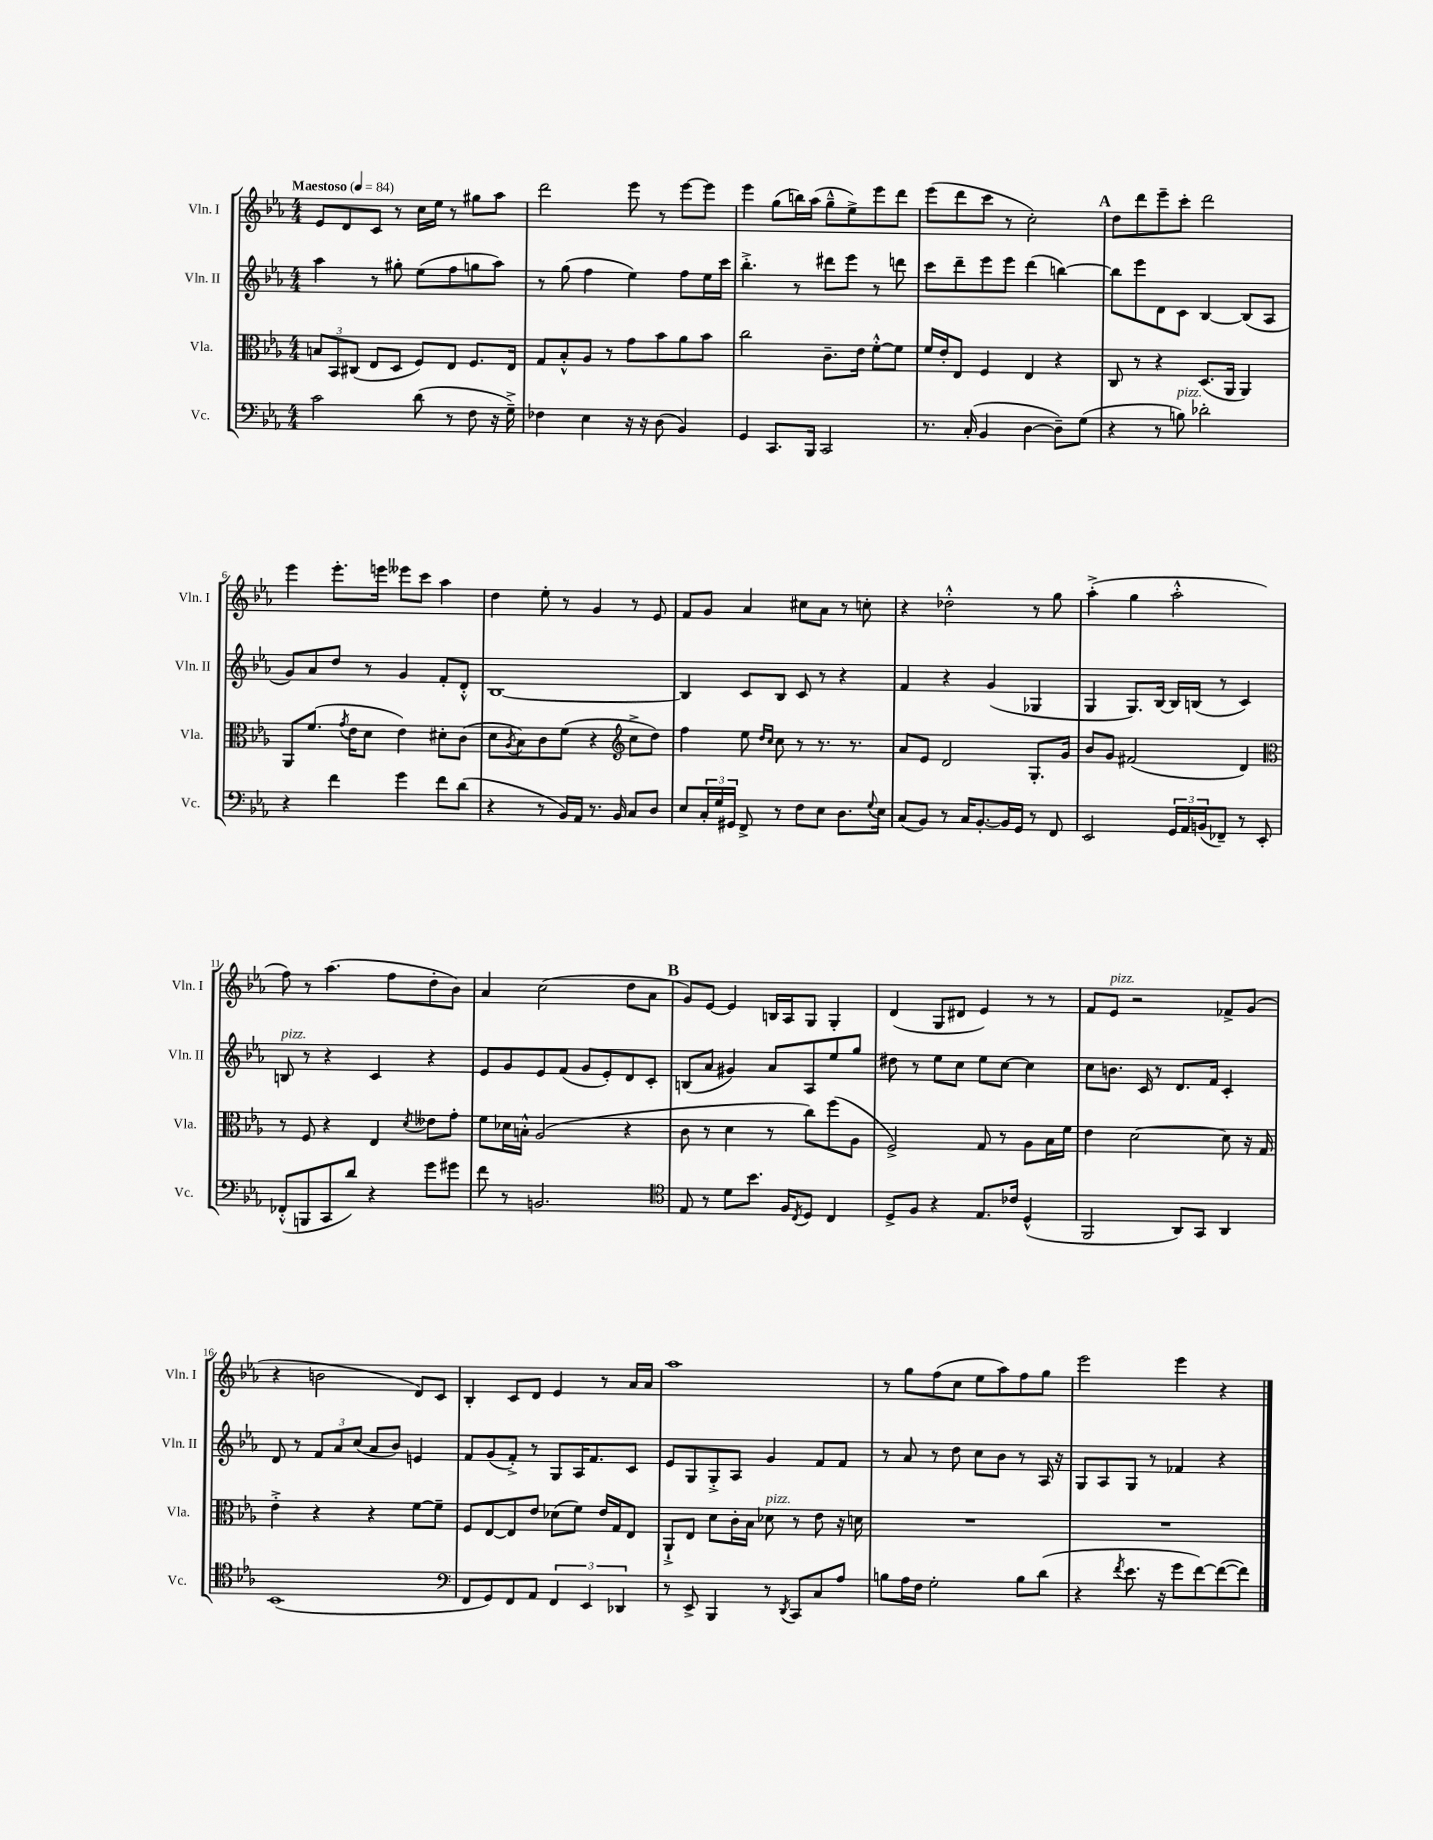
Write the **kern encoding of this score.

**kern	**kern	**kern	**kern
*part4	*part3	*part2	*part1
*staff4	*staff3	*staff2	*staff1
*I"Vc.	*I"Vla.	*I"Vln. II	*I"Vln. I
*I'Vc.	*I'Vla.	*I'Vln. II	*I'Vln. I
*clefF4	*clefC3	*clefG2	*clefG2
*k[b-e-a-]	*k[b-e-a-]	*k[b-e-a-]	*k[b-e-a-]
*M4/4	*M4/4	*M4/4	*M4/4
*MM84	*MM84	*MM84	*MM84
=1	=1	=1	=1
!	!	!	!LO:TX:a:B:t=Maestoso
2c\	12Bn/L	4aa-\	8e-/L
.	12BB-/	.	.
.	.	.	8d/
.	(12C#X/J	.	.
.	8E-/L	8r	8c/J
.	8D/J	8gg#X'\	8r
(8d\	8F/L)	(8ee-\L	16cc\LL
.	.	.	16ee-\JJ
8r	8E-/J	8ff\	8r
8F\	8.F/L	8ggn\	8gg#X\L
16r	.	8aa-\J)	8aa-\J
16G~^\)	16E-/Jk	.	.
=2	=2	=2	=2
4F-X\	8G/L	8r	2ddd\
.	8B-'^^/	(8gg\	.
4E-\	8A-/J	4ff\	.
.	8r	.	.
16r	8g\L	4ee-\)	8eee-\
16r	.	.	.
(8D\	8b-\	.	8r
4BB-/)	8a-\	8ff\L	[8eee-\L
.	8b-\J	16ee-\L	8eee-\J]
.	.	16ccc\JJ	.
=3	=3	=3	=3
4GG/	2cc\	4.bb-'^\	4eee-\
8.CC/L	.	.	(8gg\L
.	.	8r	16bbn\L)
16BBB-/Jk	.	.	(16aa-\JJ
2CC/	8.c~\L	8ddd#X\L	8gg~^^\L
.	.	8eee-\J	8ee-^\)
.	16e-\Jk	.	.
.	[8f'^^\L	8r	8eee-\
.	8f\J]	8dddn\	8ddd\J
=4	=4	=4	=4
8.r	16f/LL	8ccc\L	(8eee-\L
.	16e-'/J	.	.
.	8E-/J	8ddd~\	8ddd\
(16C'/	.	.	.
4BB-/	4F/	8eee-\	8ccc\J
.	.	8eee-\J	8r
[4D\	4E-/	(4ddd\	2cc'\)
8D~\L])	4r	[4bbn\)	.
(8G\J	.	.	.
!!LO:REH:place=s1:t=A
=5	=5	=5	=5
4r	8C/	8bb\L]	8dd\L
.	8r	8eee-\	8ddd\
8r	4r	8d\	8eee-~\
!LO:TX:a:i:t=pizz.	!	!	!
8Bn\)	.	8c\J	8ccc'\J
2d-X'\	(8.D/L	[4B-/	2ddd\
.	16AA-/Jk	.	.
.	4AA-/)	(8B-/L]	.
.	.	8A-/J	.
!!LO:LB:g=z
=6	=6	=6	=6
4r	8AA-/L	8g/L)	4eee-\
.	(8.f/J	8a-/	.
4f\	.	8dd/J	8.eee-'\L
.	8qg/	.	.
.	16e-\KL	.	.
.	8d\J	8r	.
.	.	.	16eeen\Jk
4g\	4e-\)	4g/	8eee--X\L
.	.	.	8ccc\J
8f\L	8d#X'\L	8f'/L	4aa-\
(8d\J	(8c\J	8d'^^/J	.
=7	=7	=7	=7
4r	8d\L	[1B-	4dd\
.	8qA-/	.	.
.	8B-\)	.	.
8r	8c\	.	8ee-'\
16BB-/LL)	(8f\J	.	8r
16AA-/JJ	.	.	.
8.r	4r	.	4g/
16BB-/	.	.	.
*	*clefG2	*	*
8C/L	8cc^\L	.	8r
8D/J	8dd\J)	.	8e-/
=8	=8	=8	=8
8E-/L	4ff\	4B-/]	8f/L
24C'/L	.	.	8g/J
24G/	.	.	.
24GG#X/JJ	.	.	.
8FF^/	8ee-\	8c/L	4a-/
.	16qqdd/LL	.	.
.	16qqcc/JJ	.	.
8r	8cc\	8B-/J	.
8F\L	8r	8c/	8cc#X\L
8E-\J	8.r	8r	8a-\J
8.D\L	.	4r	8r
.	8.r	.	.
.	.	.	8ccn'\
8qqG/	.	.	.
16E-\Jk	.	.	.
=9	=9	=9	=9
(8C/L	8a-/L	4f/	4r
8BB-/J)	8e-/J	.	.
8r	2d/	4r	2dd-X'^^\
16C/KL	.	.	.
[8.BB-'/	.	.	.
.	.	(4g/	.
16BB-/L]	.	.	.
16GG/JJ	.	.	.
8r	8.G'/L	4G-X/	8r
8FF/	.	.	8gg\
.	16g/Jk	.	.
=10	=10	=10	=10
2EE-/	8b-/L	4G/	(4aa-'^\
.	8g/J	.	.
.	(2f#X/	8.G/L)	4gg\
.	.	[16B-/Jk	.
24GG/LL	.	16B-/LL]	2aa-'^^\
24AA-/	.	.	.
.	.	(16Bn/JJ	.
(24BBn/J	.	.	.
8FF-X~/J)	.	8r	.
8r	4d/)	4c/)	.
8EE-'/	.	.	.
!!LO:LB:g=z
=11	=11	=11	=11
*	*clefC3	*	*
!	!	!LO:TX:a:i:t=pizz.	!
(8FF-X'^^/L	8r	8Bn/	8ff\)
8BBBn/	8F/	8r	8r
8CC/	4r	4r	(4.aa-\
8d/J)	.	.	.
4r	4E-/	4c/	.
.	.	.	8ff\L
.	8qd/	.	.
8g\L	8e--X\L	4r	8dd'\
8g#X\J	8g'\J	.	8b-\J)
=12	=12	=12	=12
8f\	8f\L	8e-/L	4a-/
8r	16d-X\L	8g/	.
.	16Bn'^^\JJ	.	.
2.BBn/	(2A-/	8e-/	(2cc\
.	.	(8f/J	.
.	.	8g/L	.
.	.	8e-'/)	.
.	4r	8d/	8dd\L
.	.	8c'/J	8a-\J
!!LO:REH:place=s1:t=B
=13	=13	=13	=13
*clefC4	*	*	*
8E-/	8c\	(8Bn/L	8g/L)
8r	8r	8a-/J	[8e-/J
8d\L	4d\	4g#X/)	4e-/]
8.b-\J	.	.	.
.	8r	8a-/L	16Bn/LL
16F/KL	.	.	16A-/J
8qC/	.	.	.
8D/J	8cc\L)	8A-/	8G/J
4C/	(8ff\	8ee-/	4G'/
.	8A-\J	8gg/J	.
=14	=14	=14	=14
8D^/L	2F^/)	8dd#X\	(4d/
8F/J	.	8r	.
4r	.	8ee-\L	8G/L
.	.	8cc\J	8d#X/J
8.E-/L	8G/	8ee-\L	4e-/)
.	8r	[8cc\J	.
16c-X/Jk	.	.	.
(4D^^/	8A-\L	4cc\]	8r
.	16B-\L	.	8r
.	16f\JJ	.	.
=15	=15	=15	=15
2FF/	4e-\	8cc\L	8f/L
!	!	!	!LO:TX:a:i:t=pizz.
.	.	8.bn\J	8e-/J
.	[2d\	.	2r
.	.	16c/	.
.	.	8r	.
8AA-/L)	.	8.d/L	.
8GG/J	.	.	.
.	.	16f/Jk	.
4AA-/	8d\]	4c'/	8f-X^/L
.	16r	.	(8g/J
.	16G/	.	.
!!LO:LB:g=z
=16	=16	=16	=16
(1BB-	4e-'^\	8d/	4r
.	.	8r	.
.	4r	12f/L	2bn\
.	.	12a-/	.
.	.	(12cc/J	.
.	4r	8a-/L	.
.	.	8b-/J)	.
.	[8f\L	4en/	8d/L)
.	8f~\J]	.	8c/J
=17	=17	=17	=17
*clefF4	*	*	*
8FF/L	8F/L	8f/L	4B-'/
8GG/)	[8E-/	(8g/	.
8FF/	8E-/]	8f'^/J)	8c/L
8AA-/J	8e-/J	8r	8d/J
6FF/	(8d-X\L	8G/L	4e-/
.	8f\J)	16A-/K	.
6EE-/	.	.	.
.	.	8.f/	.
.	16e-/LL	.	8r
.	16G/J	.	.
6DD-X/	.	.	.
.	8E-/J	8c/J	16a-/LL
.	.	.	16a-/JJ
=18	=18	=18	=18
8r	8AA-`^/L	8e-/L	1aa-
8EE-^/	8E-/J	8G/	.
4BBB-/	8d\L	8G'^/	.
.	16c'\L	8A-/J	.
.	16B-\JJ	.	.
!	!LO:TX:a:i:t=pizz.	!	!
8r	8d-X\	4g/	.
8qDD/	.	.	.
8CC/L	8r	.	.
8C/	8e-\	8f/L	.
8A-/J	16r	8f/J	.
.	16dn\	.	.
=19	=19	=19	=19
8Bn\L	1r	8r	8r
16A-\L	.	8a-/	8gg\L
16F\JJ	.	.	.
2G'\	.	8r	(8ff\
.	.	8dd\	8cc\J
.	.	8cc\L	8ee-\L
.	.	8b-\J	8aa-\)
8B\L	.	8r	8ff\
(8d\J	.	16A-/	8gg\J
.	.	16r	.
=20	=20	=20	=20
4r	1r	8G/L	2eee-\
.	.	8A-/	.
8qf/	.	.	.
8.e-\	.	8G/J	.
.	.	8r	.
16r	.	.	.
8g\L	.	4f-X/	4eee-\
[8f\)	.	.	.
(8f\_	.	4r	4r
8f\J])	.	.	.
==	==	==	==
*-	*-	*-	*-
